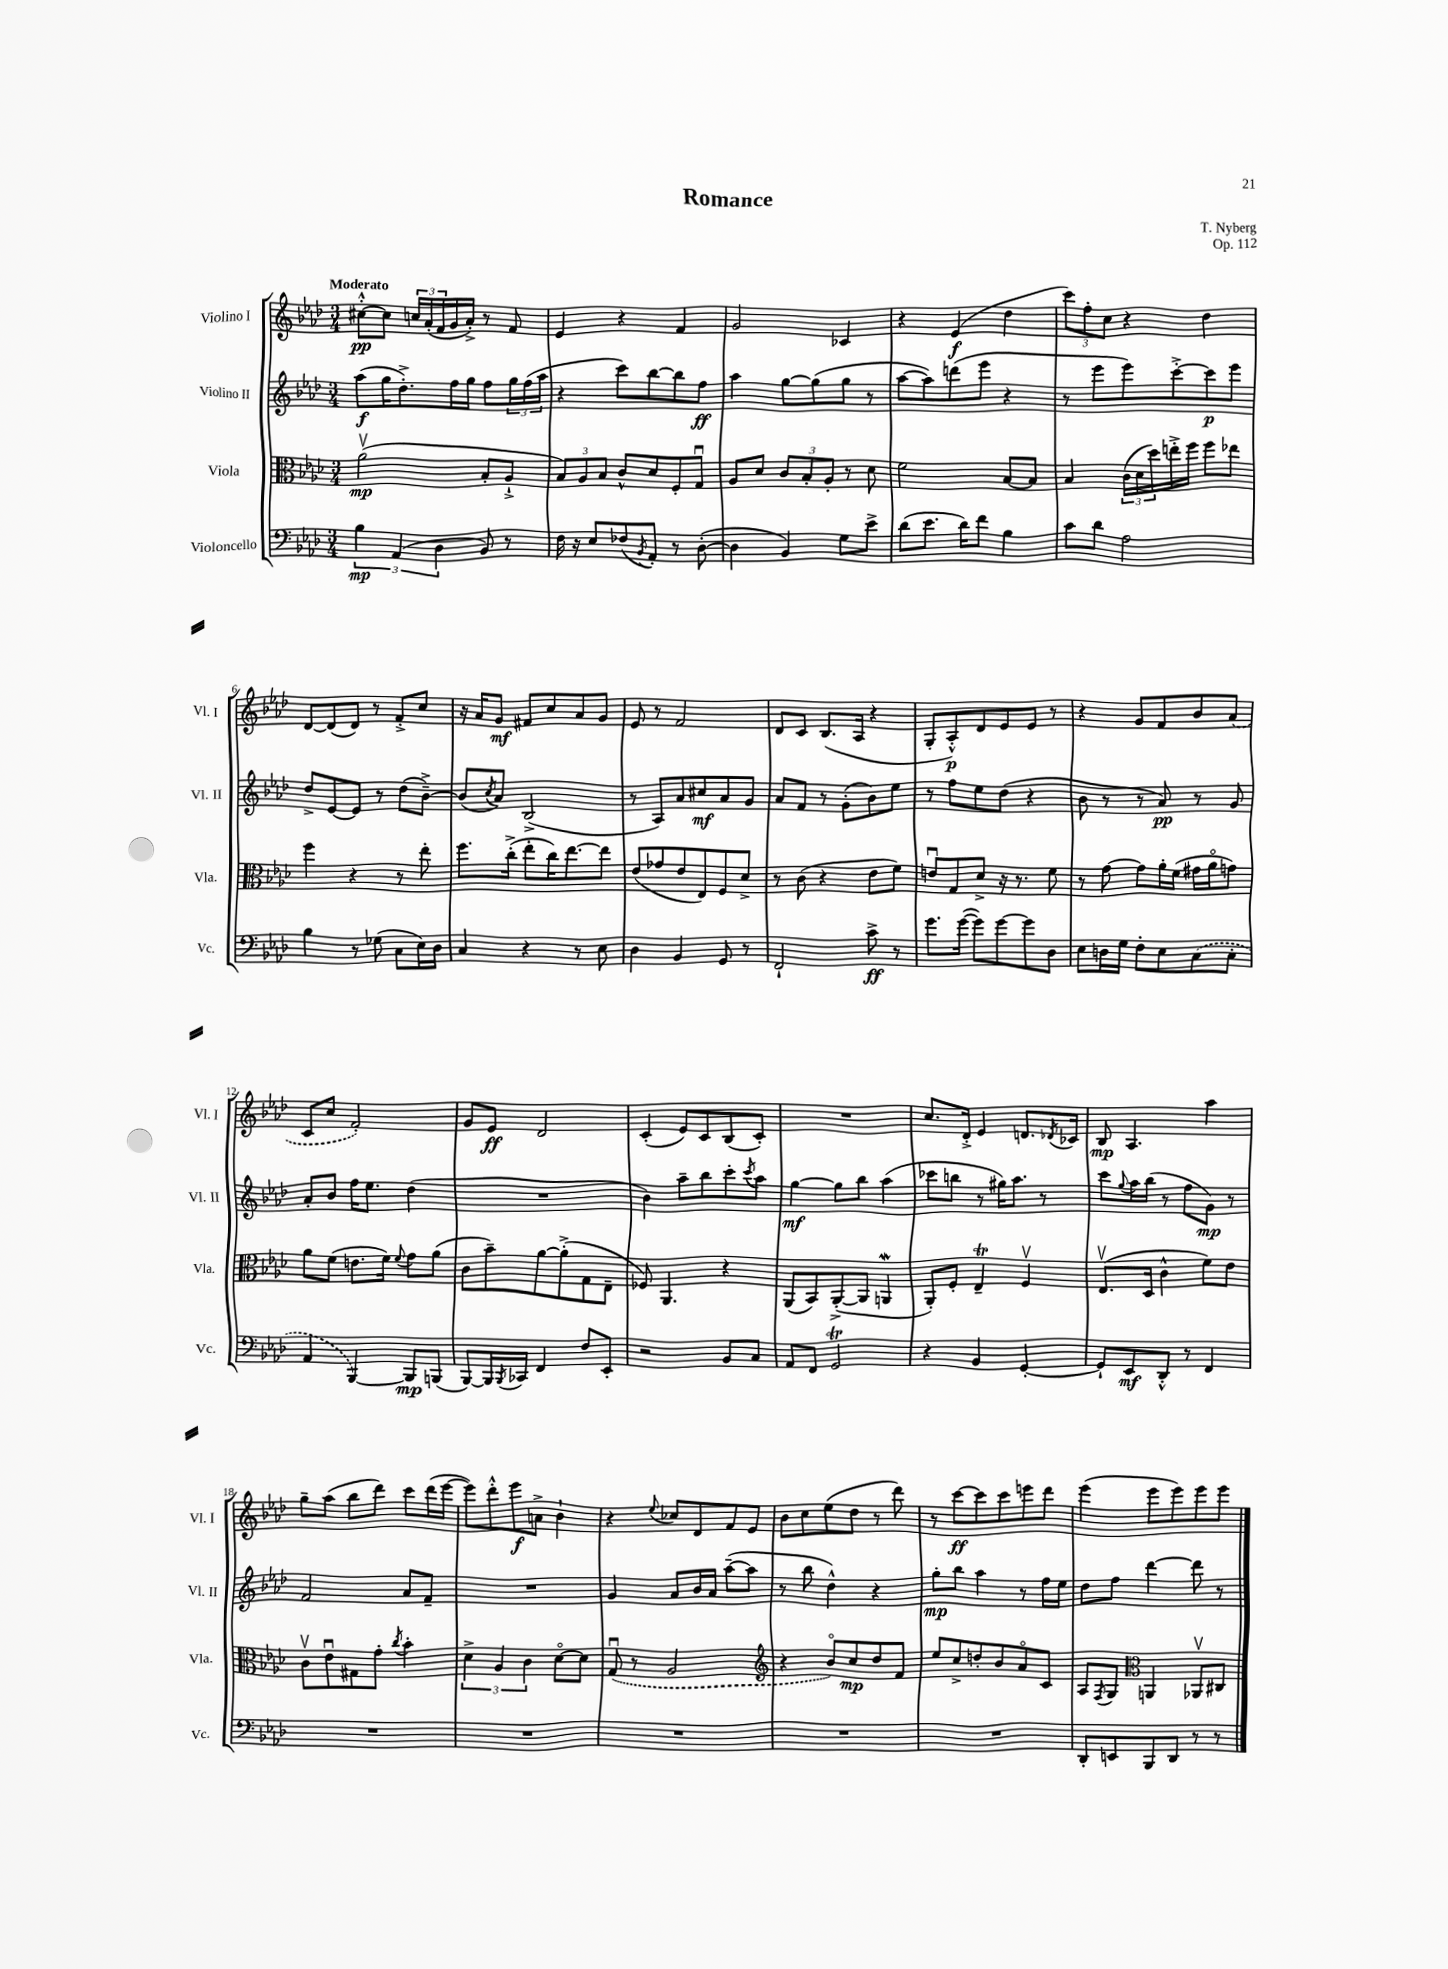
\header { title = "Romance" composer = "T. Nyberg" opus = "Op. 112" }
<<
\new StaffGroup <<
\new Staff = "s0" \with { instrumentName = "Violino I" shortInstrumentName = "Vl. I" } {
    \clef treble \key aes \major \numericTimeSignature \time 3/4 \tempo "Moderato"
    cis''8~-.-^\pp cis''8 \tuplet 3/2 { c''16 aes'16-.( f'16 } g'16 aes'16-.->) r8 f'8 |
    ees'4 r4 f'4 |
    g'2 ces'4 |
    r4 ees'4\f( des''4 |
    \tuplet 3/2 { c'''8) f''8-. c''8 } r4 des''4 |
    des'8~ des'8( des'8) r8 f'8-.-> c''8 |
    r16 aes'16 g'8\mf fis'8 c''8 aes'8 g'8 |
    ees'8 r8 f'2 |
    des'8 c'8 bes8.( aes16 r4 |
    g8-. aes8-.-^\p) des'8 ees'8 ees'8 r8 |
    r4 g'8 f'8 bes'8 \once \slurDashed aes'8( |
    c'8 c''8 f'2-.) |
    g'8 ees'8\ff des'2 |
    c'4-.( ees'8) c'8 bes8( c'8-.) |
    R2. |
    c''8. des'16-.-> ees'4 d'8. \acciaccatura { des'8 } ces'16 |
    bes8\mp aes4. aes''4 |
    g''8-- aes''8( bes''8 des'''8) c'''8 des'''16( ees'''16~ |
    ees'''8) des'''8-.-^ ees'''8\f a'8-> bes'4-! |
    r4 \appoggiatura { ees''8 } ces''8 des'8 f'8 ees'8 |
    bes'8 c''8 ees''8( des''8 r8 des'''8) |
    r8 c'''8~\ff c'''8 c'''8 e'''8 des'''8 |
    ees'''4( ees'''8 ees'''8) ees'''8 ees'''8 \bar "|." |
}
\new Staff = "s1" \with { instrumentName = "Violino II" shortInstrumentName = "Vl. II" } {
    \clef treble \key aes \major \numericTimeSignature \time 3/4
    aes''8\f( g''16 des''8.-.->) f''16 g''16 f''8 \tuplet 3/2 { g''16 f''16( aes''16 } |
    r4 c'''8) bes''8~ bes''8 f''8\ff |
    aes''4 g''8~ g''8( g''8 r8 |
    aes''8~ aes''8) d'''8( ees'''8 r4 |
    r8 ees'''8 ees'''8) c'''8~-.-> c'''8\p ees'''8 |
    des''8-> ees'8~ ees'8 r8 des''8( bes'8~--->) |
    bes'8( \acciaccatura { c''8 } aes'8) bes2->( |
    r8 aes8) aes'8 cis''8\mf aes'8 g'8 |
    aes'8 f'8 r8 g'8-.( bes'8) ees''8 |
    r8 f''8 ees''8 des''8( r4 |
    bes'8 r8 r8 aes'8\pp) r8 g'8 |
    aes'8-. bes'8 f''16 ees''8. des''4( |
    R2. |
    bes'4) aes''8-- bes''8 c'''8-. \acciaccatura { c'''8 } aes''8 |
    g''4~\mf g''8 bes''8 aes''4( |
    ces'''8 b''8 r8 gis''16) aes''8. r8 |
    c'''8 \appoggiatura { g''8 } aes''16 bes''16( r8 f''8 g'8\mp) r8 |
    f'2 aes'8 f'8-- |
    R2. |
    g'4 aes'8 bes'16 aes'16 aes''8~--( aes''8 |
    r8 bes''8 des''4-^) r4 |
    g''8-.\mp bes''8 aes''4 r8 f''16 ees''16 |
    des''8 f''8 des'''4~ des'''8 r8 \bar "|." |
}
\new Staff = "s2" \with { instrumentName = "Viola" shortInstrumentName = "Vla." } {
    \clef alto \key aes \major \numericTimeSignature \time 3/4
    aes'2\upbow\mp( bes8-. aes8-!-> |
    \tuplet 3/2 { bes8) aes8 bes8 } c'8-^ des'8 f8-. g8\downbow |
    aes8 des'8 \tuplet 3/2 { c'8 bes8-. aes8-. } r8 des'8 |
    f'2 bes8~ bes8 |
    bes4 \tuplet 3/2 { c'16( des'16 des''16) } e''16-.-> f''16 f''8 ees''8 |
    f''4 r4 r8 ees''8-. |
    f''8. c''16-.->( ees''8-. c''16) ees''8.~ ees''8 |
    ees'8( ges'8 ees'8 ees8) f8 des'8-> |
    r8 c'8( r4 ees'8 f'8) |
    e'8\downbow g8 des'8-> r16 r8. f'8 |
    r8 g'8~ g'8 aes'16-. f'16( gis'16 aes'16\flageolet g'8) |
    aes'8 f'8( e'8. f'16) \appoggiatura { f'8 } g'8 aes'8( |
    c'8 bes'8--) aes'8~ aes'8-.->( g8 ees8-- |
    fes8) aes,4. r4 |
    aes,8( bes,8) aes,8~-.->( aes,8 a,4\mordent |
    aes,8-.) f8-. ees4--\trill f4\upbow |
    ees8.\upbow( des16 c'4-^ f'8) ees'8 |
    c'8\upbow ees'8\downbow gis8 g'8-. \acciaccatura { c''8 } bes'4-. |
    \tuplet 3/2 { des'4-> aes4 c'4 } des'8~\flageolet des'8 |
    \once \slurDashed g8\downbow( r8 aes2 |
    \clef treble r4 bes'8\flageolet) c''8\mp des''8 f'8 |
    ees''8 c''8-> d''8-. bes'8 aes'8\flageolet c'8 |
    aes8 \acciaccatura { f8 } g8 \clef alto a,4 aes,8\upbow cis8 \bar "|." |
}
\new Staff = "s3" \with { instrumentName = "Violoncello" shortInstrumentName = "Vc." } {
    \clef bass \key aes \major \numericTimeSignature \time 3/4
    \tuplet 3/2 { bes4\mp aes,4( des4 } bes,8) r8 |
    f16 r16 ees8 fes8( \acciaccatura { bes,8 } aes,8-.) r8 des8~-.( |
    des4 bes,4) g8 ees'8-> |
    des'8( ees'8. des'16) f'8 bes4 |
    c'8 des'8 aes2 |
    bes4 r8 ges8( c8 ees16) des16 |
    c4 r4 r8 ees8 |
    des4 bes,4 g,8 r8 |
    f,2-! c'8->\ff r8 |
    g'8. g'16~( g'8) g'8~ g'8 des8 |
    ees8 d16 g16 f8-. ees8 \once \slurDashed c8( c8-. |
    aes,4 bes,,4~) bes,,8\mp b,,8( |
    bes,,8~) bes,,16 \acciaccatura { bes,,8 } ces,16 f,4 f8 ees,8-. |
    r2 bes,8 c8 |
    aes,8 f,8 g,2\trill |
    r4 bes,4 g,4~-. |
    g,8-! ees,8\mf des,8-.-^ r8 f,4 |
    R2. |
    R2. |
    R2. |
    R2. |
    R2. |
    des,8-. e,8 bes,,8 des,8 r8 r8 \bar "|." |
}
>>
>>
